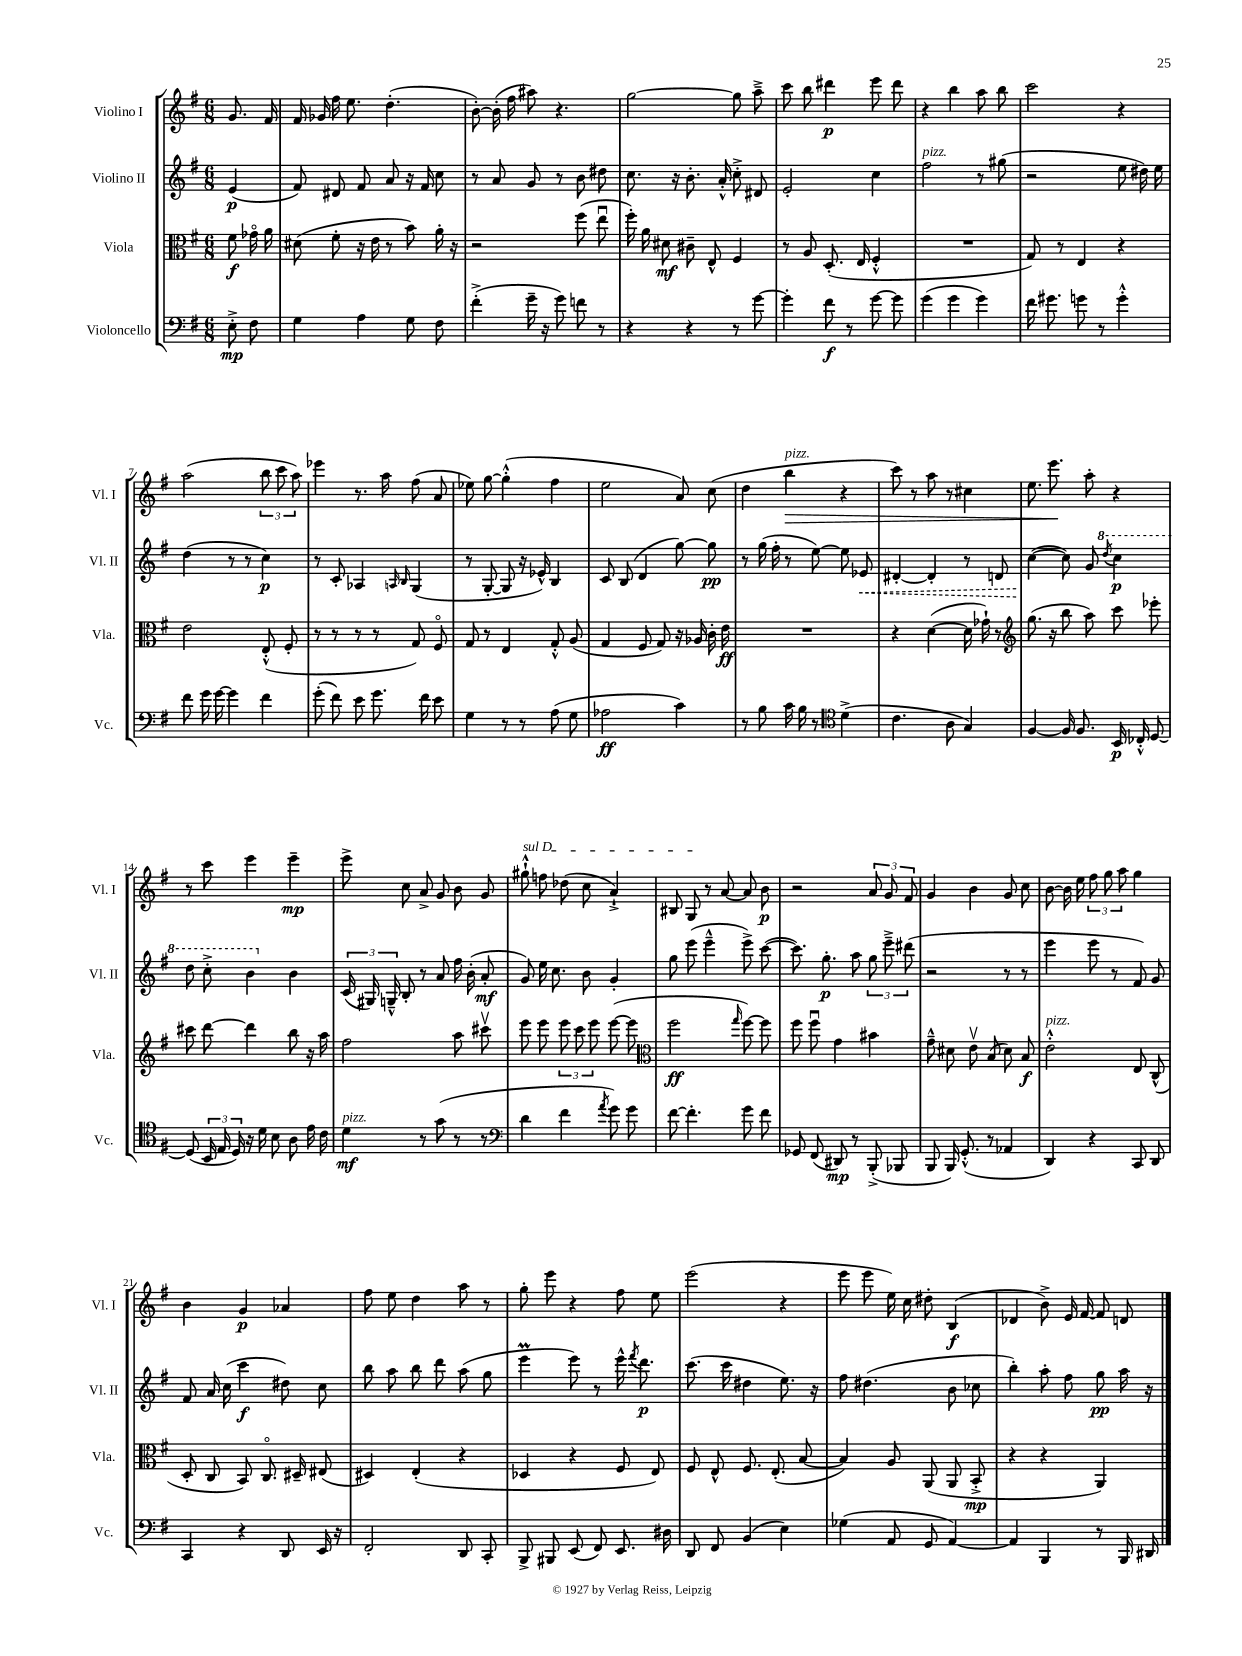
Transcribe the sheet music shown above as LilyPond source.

<<
\new StaffGroup <<
\new Staff = "s0" \with { instrumentName = "Violino I" shortInstrumentName = "Vl. I" } {
    \clef treble \key g \major \numericTimeSignature \time 6/8 \partial 4
    \autoBeamOff g'8. fis'16 |
    fis'16 ges'16 fis''16 e''8. d''4.-.( |
    b'8~-.) b'16-.( fis''16 ais''8) r4. |
    g''2~ g''8 a''8---> |
    c'''8 b''8 dis'''4\p e'''8 dis'''8 |
    r4 b''4 a''8 b''8 |
    c'''2 r4 |
    a''2( \tuplet 3/2 { b''8 c'''8 a''8) } |
    ees'''4 r8. a''16 fis''8( a'8 |
    ees''8) g''8~ g''4-.-^( fis''4 |
    e''2 a'8) c''8( |
    d''4 b''4\>^\markup { \italic "pizz." } r4 |
    c'''8) r8 a''8 r8 cis''4 |
    e''8. e'''8.\! a''8-. r4 |
    r8 c'''8 e'''4 e'''4--\mp |
    e'''8-> c''8 a'8-> g'8 b'8 g'8 |
    \once \override TextSpanner.bound-details.left.text = \markup { \italic "sul D" } gis''8-!-^\startTextSpan f''8 des''8( c''8 a'4-!->) |
    bis8 g8\stopTextSpan r8 a'8~ a'8 b'8\p |
    r2 \tuplet 3/2 { a'8 g'8 fis'8 } |
    g'4 b'4 g'8 c''8 |
    b'8~ b'16 e''16 \tuplet 3/2 { fis''8 g''8 a''8 } g''4 |
    b'4 g'4\p aes'4 |
    fis''8 e''8 d''4 a''8 r8 |
    g''8-. e'''8 r4 fis''8 e''8 |
    e'''2( r4 |
    e'''8 e'''8 e''16) c''16 dis''8-. b4\f( |
    des'4 b'8->) e'16 fis'16~ fis'8 d'8 \bar "|." |
}
\new Staff = "s1" \with { instrumentName = "Violino II" shortInstrumentName = "Vl. II" } {
    \clef treble \key g \major \numericTimeSignature \time 6/8 \partial 4
    \autoBeamOff e'4\p( |
    fis'8) dis'8 fis'8 a'8 r16 fis'16 c''8 |
    r8 a'8 g'8 r8 b'8 dis''8 |
    c''8. r16 b'8.-. a'16-.-^ c''8-.-> dis'8 |
    e'2-. c''4 |
    fis''2^\markup { \italic "pizz." } r8 gis''8( |
    r2 e''8 dis''16) e''16 |
    d''4( r8 r8 c''4\p) |
    r8 c'8-. aes4 \grace { a16 b16 } g4( |
    r8 g8~-. g8 r16 ees'16-^) b4 |
    c'8 b8( d'4 g''8~) g''8\pp |
    r8 g''16( fis''16-. r8 e''8~) e''8 \once \override Hairpin.style = #'dashed-line ees'8\< |
    dis'4~-. dis'4-. r8 d'8 |
    c''4~\!( c''8) g'8 \ottava #1 \acciaccatura { d'''8 } c'''4\p |
    d'''8 c'''8-.-> b''4 \ottava #0 b'4 |
    \tuplet 3/2 { c'16( gis16) g16---^ } b8-. r8 a'8 fis''16 b'16-.( a'8-.\mf |
    g'8) e''16 c''8. b'8 g'4-. |
    g''8 e'''8( e'''4---^ e'''8->) c'''8~( |
    c'''8.) g''8.-.\p a''8 \tuplet 3/2 { g''8 e'''8---> dis'''8( } |
    r2 r8 r8 |
    e'''4 e'''8 r8 fis'8) g'8 |
    fis'8 a'16 c''16( c'''4\f dis''8) c''8 |
    b''8 a''8 b''8 d'''8 a''8( g''8 |
    e'''4\prall e'''8) r8 e'''16-^ \acciaccatura { fis'''8 } d'''8.\p |
    c'''8.( c'''16 dis''4 e''8.) r16 |
    fis''8 dis''4.( b'8 ces''8 |
    b''4-.) a''8-. fis''8 g''8\pp a''16 r16 \bar "|." |
}
\new Staff = "s2" \with { instrumentName = "Viola" shortInstrumentName = "Vla." } {
    \clef alto \key g \major \numericTimeSignature \time 6/8 \partial 4
    \autoBeamOff fis'8\f ges'16\flageolet a'16 |
    dis'8( fis'8-. r16 e'16 r8 b'8) a'16-. r16 |
    r2 fis''8( e''8\downbow |
    fis''16-.) a'16 dis'8\mf cis'8-- e8-^ fis4 |
    r8 a8 d8.-.( e16 fis4-.-^ |
    R2. |
    g8) r8 e4 r4 |
    e'2 e8-.-^( fis8-. |
    r8 r8 r8 r8 g8) fis8\flageolet |
    g8 r8 e4 g8-.-^ a8( |
    g4 fis8 g8) r16 aes16 c'16-. e'16\ff |
    R2. |
    r4 d'4~( d'16 ges'16-!) r8 |
    \clef treble g''8.( r16 b''8 a''8) c'''8 ees'''8-. |
    cis'''8 d'''8~ d'''4 b''8 r16 a''16 |
    fis''2 a''8 cis'''8\upbow |
    e'''8 e'''8 \tuplet 3/2 { e'''8 c'''8 e'''8 } e'''8~( e'''8 |
    \clef alto fis''2\ff \grace { g''16 } fis''8~) fis''8 |
    fis''8 fis''8\downbow g'4 bis'4 |
    g'8---^ dis'8 e'8\upbow b8( dis'8) b8\f |
    e'2-.-^^\markup { \italic "pizz." } e8 c8-^( |
    d8-. c8 b,8) c8.\flageolet dis16-- eis8( |
    dis4) e4-.( r4 |
    des4 r4 fis8 e8) |
    fis8 e8-^ fis8. e8.-.( b8~ |
    b4) a8 a,8( a,8 b,8-.->\mp |
    r4 r4 a,4) \bar "|." |
}
\new Staff = "s3" \with { instrumentName = "Violoncello" shortInstrumentName = "Vc." } {
    \clef bass \key g \major \numericTimeSignature \time 6/8 \partial 4
    \autoBeamOff e8-.->\mp fis8 |
    g4 a4 g8 fis8 |
    fis'4-.->( g'16-- r16 g'8) f'8 r8 |
    r4 r4 r8 g'8~ |
    g'4-. fis'8\f r8 g'8~ g'8 |
    g'4( g'4 g'4) |
    fis'16 gis'8. g'8 r8 g'4-.-^ |
    fis'8 g'16 g'16~ g'4 fis'4 |
    g'8-.( fis'8) e'8 g'8. fis'16 e'8 |
    g4 r8 r8 a8( g8 |
    aes2\ff c'4) |
    r8 b8 c'16 b16 r8 \clef tenor d'4->( |
    c'4. a8 g4) |
    fis4~ fis16 fis8. b,16\p ces16-.-^ d8~ |
    d8( \tuplet 3/2 { b,16 e16 d16) } r16 d'16 b8 a8 e'16 c'16 |
    d'4\mf^\markup { \italic "pizz." } r8 g'8( r8 r8 |
    \clef bass d'4 fis'4 \acciaccatura { a'8 } g'8) g'8 |
    fis'8~ fis'4.-. g'8 fis'8 |
    ges,8 fis,8( dis,8\mp) r8 b,,8-.->( bes,,8 |
    b,,8 b,,16) g,8.-.-^( r8 aes,4 |
    d,4) r4 c,8 d,8 |
    c,4 r4 d,8 e,16 r16 |
    fis,2-. d,8 c,8-. |
    b,,8-> bis,,8 e,8( fis,8) e,8. dis16 |
    d,8 fis,8 b,4( e4) |
    ges4( a,8 g,8 a,4~) |
    a,4 b,,4 r8 b,,16 dis,16 \bar "|." |
}
>>
>>
